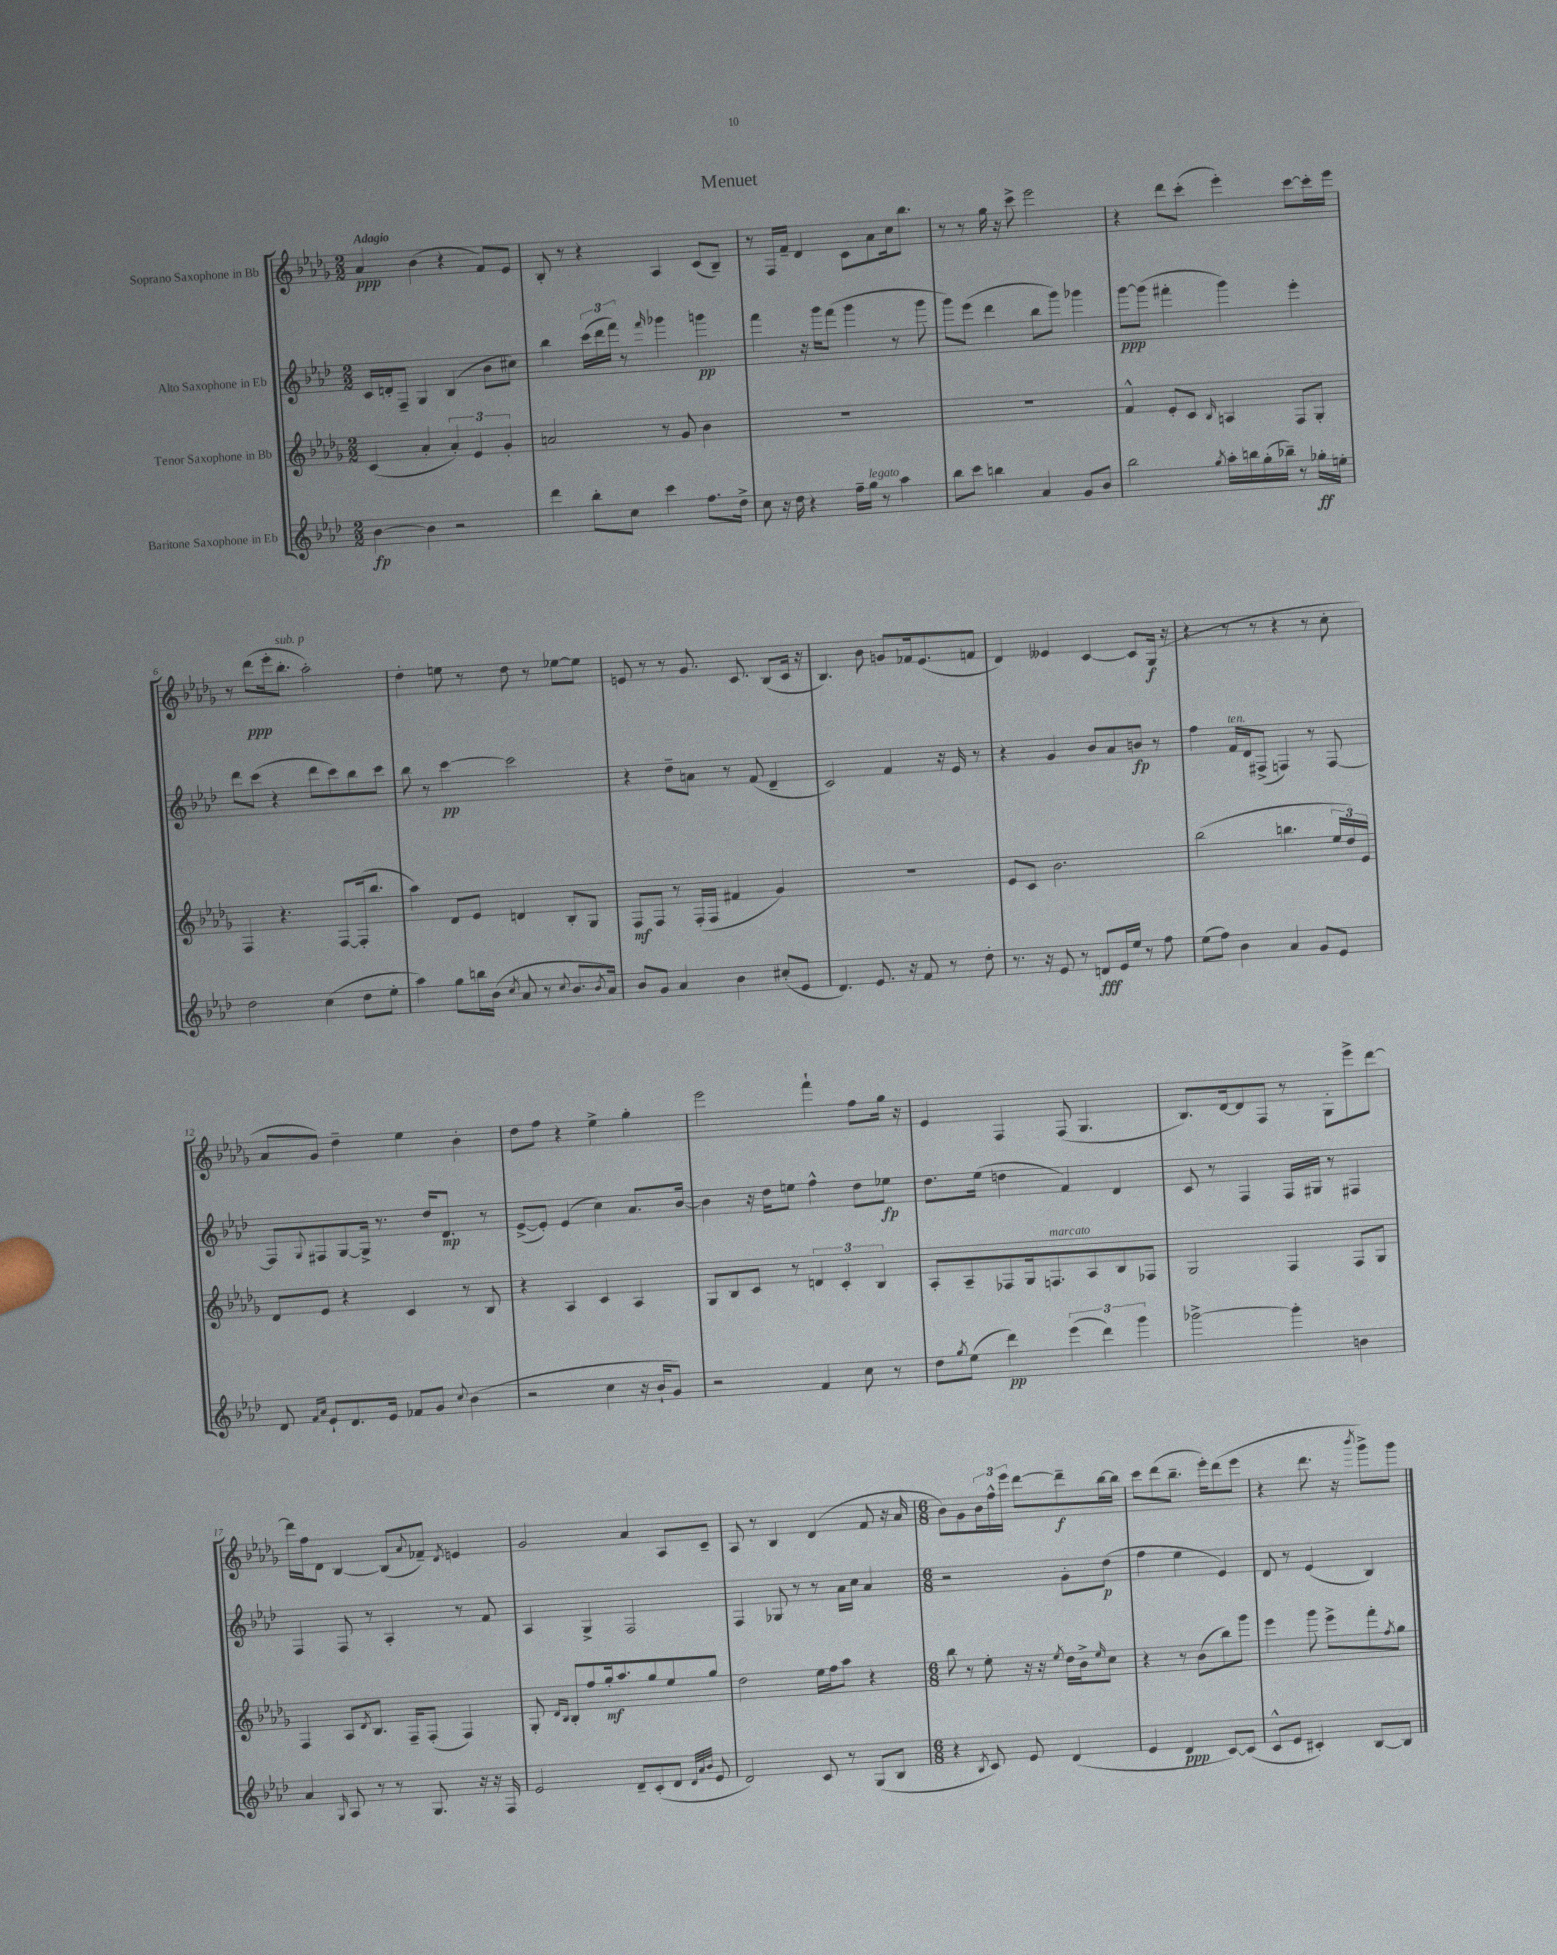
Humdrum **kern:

**kern	**dynam	**kern	**dynam	**kern	**dynam	**kern	**dynam
*part4	*part4	*part3	*part3	*part2	*part2	*part1	*part1
*staff4	*staff4	*staff3	*staff3	*staff2	*staff2	*staff1	*staff1
*I"Baritone Saxophone in Eb	*	*I"Tenor Saxophone in Bb	*	*I"Alto Saxophone in Eb	*	*I"Soprano Saxophone in Bb	*
*clefG2	*	*clefG2	*	*clefG2	*	*clefG2	*
*k[b-e-a-d-]	*	*k[b-e-a-d-g-]	*	*k[b-e-a-d-]	*	*k[b-e-a-d-g-]	*
*M2/2	*	*M2/2	*	*M2/2	*	*M2/2	*
=1	=1	=1	=1	=1	=1	=1	=1
!	!	!	!	!	!	!LO:TX:a:B:t=Adagio	!
[4b-\	fp	(4c/	.	16c/LL	.	4a-/	ppp
.	.	.	.	16dn'/J	.	.	.
.	.	.	.	8F~/J	.	.	.
4b-\]	.	4a-'/	.	4G/	.	(4b-\	.
2r	.	6a-'/)	.	(4B-/	.	4r	.
.	.	6e-/	.	.	.	.	.
.	.	.	.	8b-\L	.	8f/L)	.
.	.	6g-'/	.	.	.	.	.
.	.	.	.	8cc#X\J)	.	8e-/J	.
=2	=2	=2	=2	=2	=2	=2	=2
4ddd-\	.	2an/	.	4bb-\	.	8B-'/	.
.	.	.	.	.	.	8r	.
8bb-'\L	.	.	.	(24ccc\LL	.	4r	.
.	.	.	.	24ddd-\	.	.	.
.	.	.	.	24fff\JJ)	.	.	.
8cc\J	.	.	.	8r	.	.	.
.	.	.	.	16qqfff/	.	.	.
4ccc\	.	8r	.	4ggg-X\	.	4A-/	.
.	.	8g-/	.	.	.	.	.
8.ff\L	.	4b-\	.	4gggn\	pp	(8c/L	.
.	.	.	.	.	.	8B-~/J)	.
16dd-^\Jk	.	.	.	.	.	.	.
=3	=3	=3	=3	=3	=3	=3	=3
8cc\	.	1r	.	4fff\	.	8r	.
16r	.	.	.	.	.	16F/LL	.
16dd-\	.	.	.	.	.	16f~/JJ	.
4r	.	.	.	16r	.	4d-/	.
.	.	.	.	16ggg\KL	.	.	.
.	.	.	.	(8fff\J	.	.	.
16ff~\LL	.	.	.	4ggg\	.	8c\L	.
!LO:TX:a:i:t=legato	!	!	!	!	!	!	!
16gg\JJ	.	.	.	.	.	.	.
8r	.	.	.	.	.	8a-\	.
4aa-\	.	.	.	8r	.	16cc\k	.
.	.	.	.	.	.	8.bb-\J	.
.	.	.	.	8ggg\	.	.	.
=4	=4	=4	=4	=4	=4	=4	=4
8bb-\L	.	1r	.	8ggg\L)	.	8r	.
8ccc\J	.	.	.	(8eee-\J	.	8r	.
4bbn\	.	.	.	4ddd-\	.	16gg-\	.
.	.	.	.	.	.	16r	.
.	.	.	.	.	.	8ccc^\	.
4a-/	.	.	.	8bb-\L	.	2eee-\	.
.	.	.	.	8ggg\J)	.	.	.
8g/L	.	.	.	4ggg-X\	.	.	.
8b-/J	.	.	.	.	.	.	.
=5	=5	=5	=5	=5	=5	=5	=5
2bb-\	.	4f^^/	.	[8ggg\L	ppp	4r	.
.	.	.	.	(8ggg\J]	.	.	.
.	.	8e-'/L	.	4fff#X'\	.	8ddd-\L	.
.	.	8c/J	.	.	.	(8ccc'\J	.
8qgg/	.	16qqB-/	.	.	.	.	.
16aa-'\LL	.	4An/	.	4ggg\)	.	4eee-'\)	.
16bbn\	.	.	.	.	.	.	.
(16gg'\	.	.	.	.	.	.	.
16bb-X~\JJ)	.	.	.	.	.	.	.
8r	.	8F/L	.	4eee-'\	.	[8ccc\L	.
16gg-X'\LL	ff	8G-'/J	.	.	.	16ccc'\L]	.
16een'\JJ	.	.	.	.	.	16eee-\JJ	.
!!LO:LB:g=z
=6	=6	=6	=6	=6	=6	=6	=6
2dd-\	.	4F/	.	8ddd-\L	.	8r	.
.	.	.	.	(8ccc\J	.	(8ddd-\L	ppp
.	.	4.r	.	4r	.	16eee-'\k	.
!	!	!	!	!	!	!LO:TX:a:i:t=sub. p	!
.	.	.	.	.	.	8.bb-'\J	.
(4cc\	.	.	.	8ddd-\L	.	2aa-'\)	.
.	.	[8F/L	.	8ccc\)	.	.	.
8dd-\L	.	(16F'/k]	.	8bb-\	.	.	.
.	.	8.bb-/J	.	.	.	.	.
8ee-'\J	.	.	.	8ccc\J	.	.	.
=7	=7	=7	=7	=7	=7	=7	=7
4aa-\)	.	4aa-\)	.	8bb-\	.	4dd-'\	.
.	.	.	.	8r	.	.	.
8gg\L	.	8d-/L	.	[4ccc\	pp	8een\	.
16bbn\L	.	8e-/J	.	.	.	8r	.
(16b-\JJ	.	.	.	.	.	.	.
8qcc/	.	.	.	.	.	.	.
8a-/	.	4dn/	.	2ccc\]	.	8dd-\	.
8r	.	.	.	.	.	8r	.
8qqcc/	.	.	.	.	.	.	.
8.b-/L	.	8B-'/L	.	.	.	[8ee-X\L	.
.	.	8G-/J	.	.	.	8ee-\J]	.
8qb-/	.	.	.	.	.	.	.
16a-/Jk)	.	.	.	.	.	.	.
=8	=8	=8	=8	=8	=8	=8	=8
8b-/L	.	8F/L	mf	4r	.	8en/	.
8g/J	.	8F/J	.	.	.	8r	.
4a-/	.	8r	.	8dd-~\L	.	8r	.
.	.	(16F'/LL	.	8an\J	.	8.g-/	.
.	.	16F/JJ	.	.	.	.	.
4b-\	.	4f#X/	.	8r	.	.	.
.	.	.	.	.	.	8.c/	.
.	.	.	.	(8f/	.	.	.
(8cc#X'/L	.	4g-/)	.	4d-~/	.	(8B-/L	.
8e-/J	.	.	.	.	.	16c/Jk	.
.	.	.	.	.	.	16r	.
=9	=9	=9	=9	=9	=9	=9	=9
4.d-/)	.	1r	.	2c/)	.	4.B-/)	.
8.e-/	.	.	.	.	.	8b-\	.
.	.	.	.	4f/	.	8gn/L	.
16r	.	.	.	.	.	.	.
8f/	.	.	.	.	.	16f-X/k	.
.	.	.	.	.	.	(8.e-/	.
8r	.	.	.	16r	.	.	.
.	.	.	.	16e-/	.	.	.
8dd-'\	.	.	.	8r	.	8fn/J	.
=10	=10	=10	=10	=10	=10	=10	=10
8.r	.	8e-/L	.	4r	.	4d-/)	.
.	.	8c/J	.	.	.	.	.
16r	.	.	.	.	.	.	.
8e-/	.	2.b-\	.	4g/	.	4e--X/	.
8r	.	.	.	.	.	.	.
8dn/L	fff	.	.	8b-/L	.	[4c/	.
16e-/L	.	.	.	8a-/	.	.	.
16ee-/JJ	.	.	.	.	.	.	.
8r	.	.	.	8bn/J	fp	8c/L]	.
8ff\	.	.	.	8r	.	(16G-/Jk	f
.	.	.	.	.	.	16r	.
=11	=11	=11	=11	=11	=11	=11	=11
(8ee-\L	.	(2bb-\	.	4ff\	.	4r	.
8ff\J)	.	.	.	.	.	.	.
!	!	!	!	!LO:TX:a:i:t=ten.	!	!	!
4b-\	.	.	.	16f/LL	.	8r	.
.	.	.	.	16d-/J	.	.	.
.	.	.	.	(8F#X^/J	.	8r	.
4a-/	.	4.bbn\	.	4Fn/)	.	4r	.
8g/L	.	.	.	8r	.	8r	.
8e-/J	.	24ee-/LL	.	[8F/	.	8cc'\	.
.	.	24dd-/)	.	.	.	.	.
.	.	24e-/JJ	.	.	.	.	.
!!LO:LB:g=z
=12	=12	=12	=12	=12	=12	=12	=12
8d-/	.	8d-/L	.	8F/L]	.	8a-/L	.
16qqf/LL	.	.	.	.	.	.	.
16qqa-/JJ	.	.	.	8qqG/	.	.	.
8e-`/L	.	8e-/J	.	8F#X/	.	8g-/J)	.
8.d-/	.	4r	.	[8G/	.	4dd-~\	.
.	.	.	.	16G^/Jk]	.	.	.
16e-/Jk	.	.	.	8.r	.	.	.
8f-X/L	.	4c/	.	.	.	4ee-\	.
8g/J	.	.	.	16dd-/KL	.	.	.
.	.	.	.	8.d-/J	mp	.	.
8qqcc/	.	.	.	.	.	.	.
(4b-\	.	8r	.	.	.	4b-'\	.
.	.	8B-/	.	8r	.	.	.
=13	=13	=13	=13	=13	=13	=13	=13
2r	.	4r	.	([8e-^/L	.	8dd-\L	.
.	.	.	.	8e-'/J])	.	8ff\J	.
.	.	4A-/	.	(4e-/	.	4r	.
4cc\	.	4c/	.	4cc\)	.	4ee-^\	.
16r	.	4A-/	.	8.a-/L	.	4gg-'\	.
16b-`/KL	.	.	.	.	.	.	.
8g/J)	.	.	.	.	.	.	.
.	.	.	.	[16b-/Jk	.	.	.
=14	=14	=14	=14	=14	=14	=14	=14
2r	.	8G-/L	.	4b-\]	.	2eee-\	.
.	.	8B-/	.	.	.	.	.
.	.	8c/J	.	16r	.	.	.
.	.	.	.	16dd-\KL	.	.	.
.	.	8r	.	8een\J	.	.	.
4f/	.	6dn/	.	4ff^^\	.	4fff`\	.
.	.	6c'/	.	.	.	.	.
8cc\	.	.	.	8dd-\L	.	8ff\L	.
.	.	6B-/	.	.	.	.	.
8r	.	.	.	8ee-X\J	fp	16gg-\Jk	.
.	.	.	.	.	.	16r	.
=15	=15	=15	=15	=15	=15	=15	=15
8dd-\L	.	8A-'/L	.	8.dd-\L	.	4e-/	.
8qgg/	.	.	.	.	.	.	.
(8ee-\J	.	8A-~/	.	.	.	.	.
.	.	.	.	(16ee-\Jk	.	.	.
4ddd-\)	pp	8F-X/	.	4ddn\	.	4F/	.
.	.	16G-/k	.	.	.	.	.
!	!	!LO:TX:a:i:t=marcato	!	!	!	!	!
.	.	8.Fn/	.	.	.	.	.
(6eee-\	.	.	.	4f/)	.	(8F/	.
.	.	8A-/	.	.	.	4.G-/	.
6ddd-\)	.	.	.	.	.	.	.
.	.	8B-/	.	4d-/	.	.	.
6ggg\	.	.	.	.	.	.	.
.	.	8F-X/J	.	.	.	.	.
=16	=16	=16	=16	=16	=16	=16	=16
[2ggg-X^\	.	2G-/	.	8c/	.	8.B-/L)	.
.	.	.	.	8r	.	.	.
.	.	.	.	.	.	[16d-/k	.
.	.	.	.	4F/	.	8d-/]	.
.	.	.	.	.	.	8F/J	.
4ggg-'\]	.	4F/	.	16F/LL	.	8r	.
.	.	.	.	16G#X/JJ	.	.	.
.	.	.	.	8r	.	8G-'\L	.
4bn\	.	8F/L	.	4F#X/	.	8eee-^\	.
.	.	8G-/J	.	.	.	[8ddd-\J	.
!!LO:LB:g=z
=17	=17	=17	=17	=17	=17	=17	=17
4a-/	.	4F/	.	4F/	.	16ddd-\LL]	.
.	.	.	.	.	.	16ff\J	.
.	.	.	.	.	.	8d-\J	.
16qqG/	.	.	.	.	.	.	.
8A-/	.	8A-/L	.	8F/	.	[4B-/	.
.	.	8qd-/	.	.	.	.	.
8r	.	8.B-/J	.	8r	.	.	.
8r	.	.	.	4A-'/	.	(8B-/L]	.
.	.	16F~/KL	.	.	.	.	.
.	.	.	.	.	.	8qqa-/	.
8.G/	.	(8F'/J	.	.	.	8f-X~/J)	.
.	.	.	.	.	.	8qd-/	.
.	.	4F/)	.	8r	.	4en/	.
16r	.	.	.	.	.	.	.
16r	.	.	.	8f/	.	.	.
16F/	.	.	.	.	.	.	.
=18	=18	=18	=18	=18	=18	=18	=18
2e-/	.	8G-'/	.	4A-/	.	2g-/	.
.	.	16qqd-/LL	.	.	.	.	.
.	.	16qqB-/JJ	.	.	.	.	.
.	.	8B-'/L	.	.	.	.	.
.	.	8ff/	.	4G^/	.	.	.
.	.	16gg-'/k	mf	.	.	.	.
.	.	8.aa-/	.	.	.	.	.
8d-~/L	.	.	.	2F/	.	4a-/	.
(8c'/	.	8gg-/	.	.	.	.	.
8d-/J	.	8ee-/	.	.	.	8A-/L	.
32qqd-/LLL	.	.	.	.	.	.	.
32qqa-/	.	.	.	.	.	.	.
32qqb-/JJJ	.	.	.	.	.	.	.
8e-/	.	8gg-/J	.	.	.	8c~/J	.
=19	=19	=19	=19	=19	=19	=19	=19
2d-/)	.	2dd-\	.	4F/	.	8A-/	.
.	.	.	.	.	.	8r	.
.	.	.	.	8G-X/	.	4B-/	.
.	.	.	.	8r	.	.	.
8c/	.	16ee-\LL	.	8r	.	(4d-/	.
.	.	16ff\J	.	.	.	.	.
8r	.	8aa-\J	.	16a-\LL	.	.	.
.	.	.	.	16cc\JJ	.	.	.
(8G/L	.	4r	.	4a-/	.	8f/	.
8B-/J	.	.	.	.	.	16r	.
.	.	.	.	.	.	16a-/	.
=20	=20	=20	=20	=20	=20	=20	=20
*M6/8	*	*M6/8	*	*M6/8	*	*M6/8	*
4r	.	8bb-\	.	2r	.	8b-\L)	.
.	.	8r	.	.	.	8g-\	.
8qB-/	.	.	.	.	.	.	.
8c/)	.	8ee-'\	.	.	.	24b-\L	.
.	.	.	.	.	.	24ff^^\	.
.	.	.	.	.	.	24eee-\JJ	.
8e-/	.	16r	.	.	.	[8ddd-\L	.
.	.	16r	.	.	.	.	.
.	.	8qee-/	.	.	.	.	.
(4d-/	.	16dd-\LL	.	8g'\L	.	8ddd-~\]	f
.	.	16b-^\J	.	.	.	.	.
.	.	16qqee-/	.	.	.	.	.
.	.	8cc\J	.	(8dd-\J	p	[16bb-\L	.
.	.	.	.	.	.	16bb-\JJ]	.
=21	=21	=21	=21	=21	=21	=21	=21
4e-/	.	4r	.	4ff\	.	8ccc\L	.
.	.	.	.	.	.	(8ddd-\	.
4d-/	ppp	8r	.	4ee-\	.	8.bb-~\J	.
.	.	(8b-\L	.	.	.	.	.
.	.	.	.	.	.	16eee-'\KL)	.
[8c/L)	.	8bb-\)	.	4e-/)	.	(8ddd-\	.
(8c/J]	.	8ggg-\J	.	.	.	8eee-\J	.
=22	=22	=22	=22	=22	=22	=22	=22
8c^^/L	.	4eee-\	.	8d-/	.	4r	.
8e-/J	.	.	.	8r	.	.	.
4c#X'/)	.	8ggg-\	.	(4e-/	.	8.ddd-\	.
.	.	8eee-^\L	.	.	.	.	.
.	.	.	.	.	.	16r	.
.	.	.	.	.	.	8qbbb-/	.
[8B-/L	.	8fff'\	.	4B-/)	.	8ggg-^\L)	.
.	.	8qff/	.	.	.	.	.
8B-/J]	.	8gg-\J	.	.	.	8ggg-\J	.
==	==	==	==	==	==	==	==
*-	*-	*-	*-	*-	*-	*-	*-
